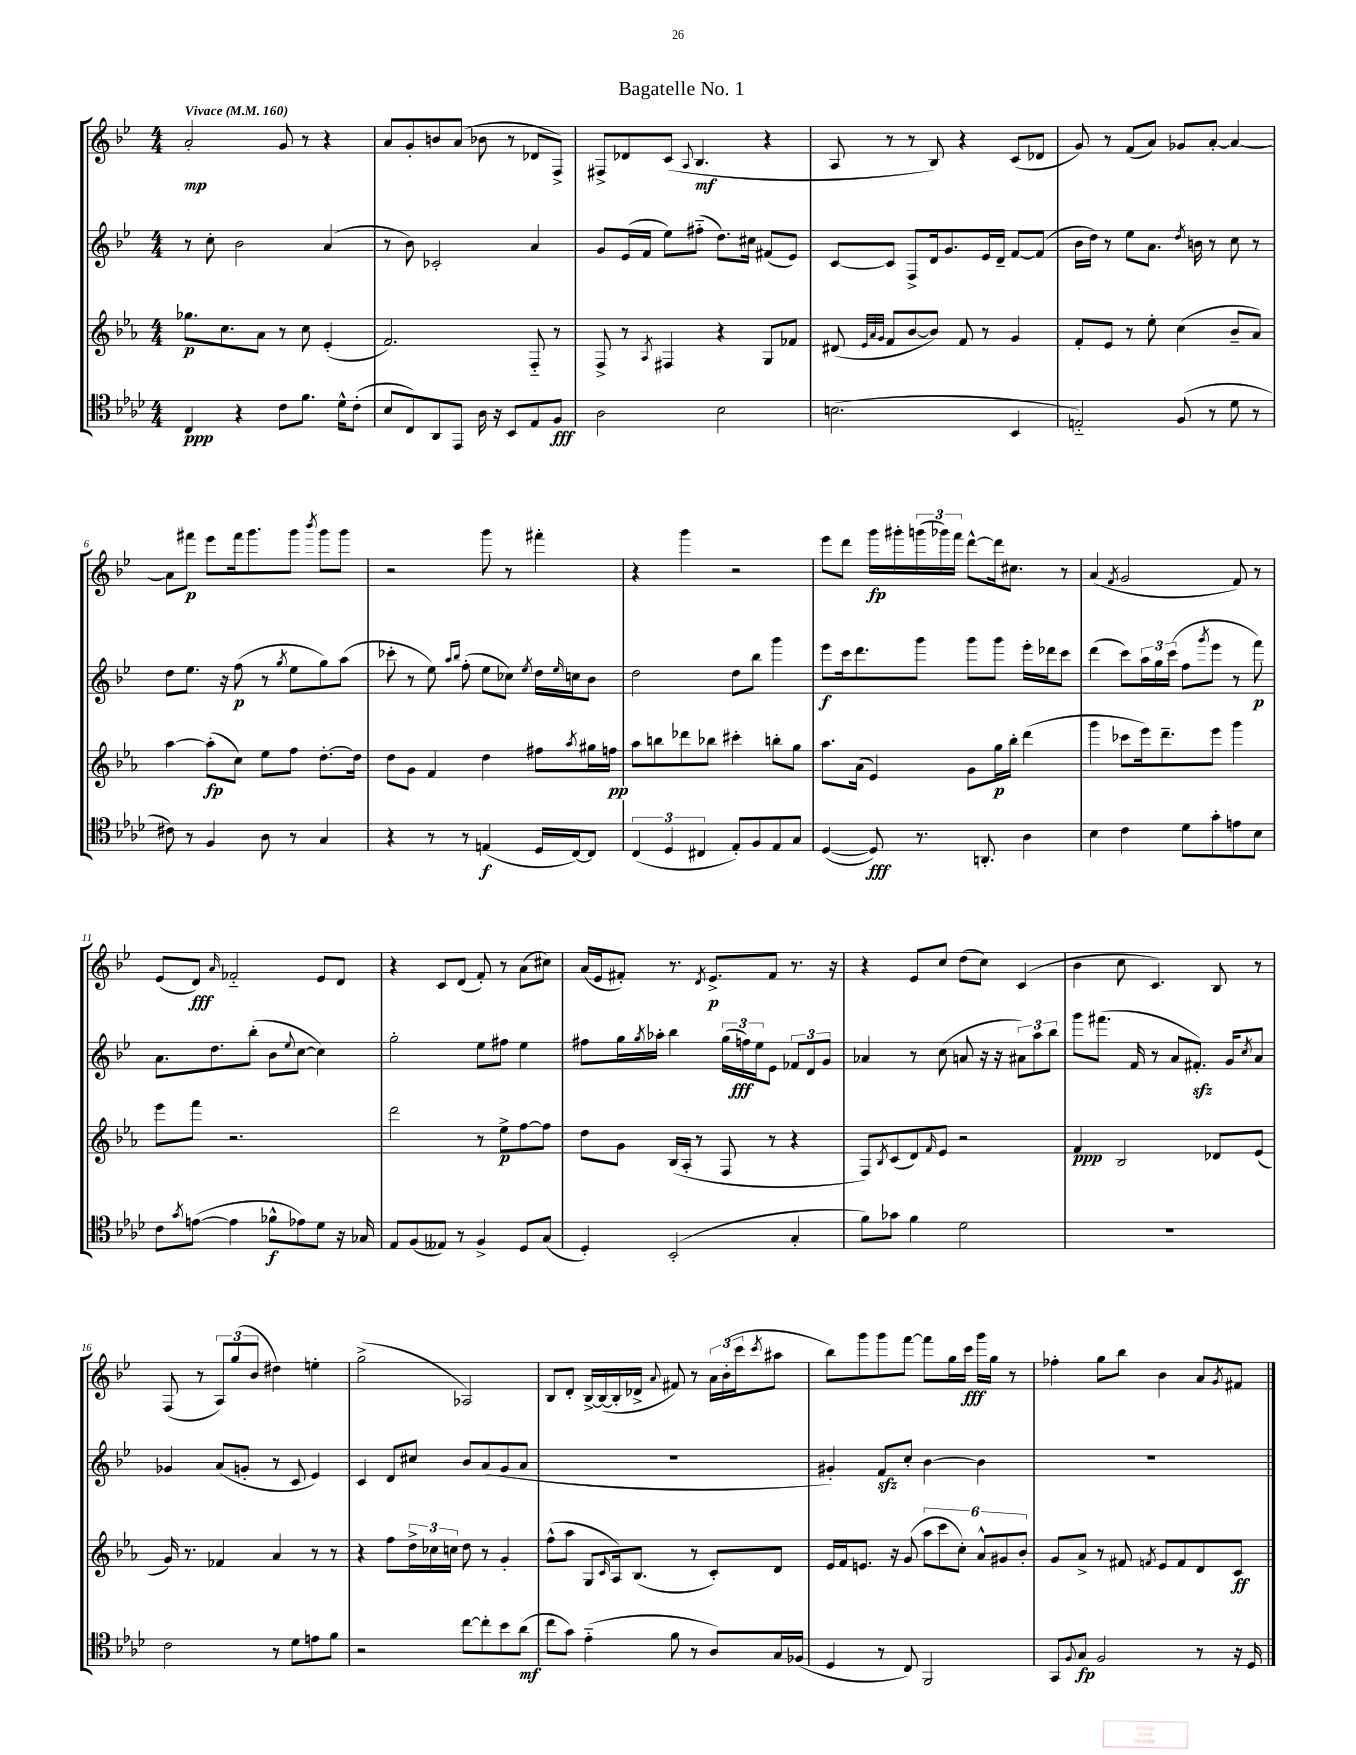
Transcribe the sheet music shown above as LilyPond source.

\header { title = "Bagatelle No. 1" }
<<
\new StaffGroup <<
\new Staff = "s0" {
    \clef treble \key bes \major \numericTimeSignature \time 4/4 \tempo "Vivace" 4 = 160
    a'2-.\mp g'8 r8 r4 |
    a'8 g'8-. b'8 a'8( bes'8 r8 des'8 f8->) |
    fis8-> des'8 c'8( \appoggiatura { a8 } bes4.\mf r4 |
    a8 r8 r8 bes8) r4 c'8( des'8 |
    g'8) r8 f'8( a'8) ges'8 a'8~-. a'4~ |
    a'8 fis'''8\p ees'''8 fis'''16 g'''8. g'''8 \acciaccatura { bes'''8 } g'''8 g'''8 |
    r2 g'''8 r8 fis'''4-. |
    r4 g'''4 r2 |
    ees'''8 d'''8 g'''16\fp gis'''16-. \tuplet 3/2 { g'''16( ges'''16) f'''16 } d'''8~-^ d'''16 cis''8. r8 |
    a'4( \acciaccatura { f'8 } g'2 f'8) r8 |
    ees'8( d'8\fff) \grace { a'16 } fes'2-_ ees'8 d'8 |
    r4 c'8 d'8( f'8-.) r8 a'8( cis''8) |
    a'16( ees'16 fis'8-.) r8. \acciaccatura { d'8 } ees'8.->\p fis'8 r8. r16 |
    r4 ees'8 c''8 d''8( c''8) c'4( |
    bes'4 c''8 c'4.) bes8 r8 |
    f8( r8 \tuplet 3/2 { a8) g''8( bes'8 } dis''4) e''4-. |
    g''2->( aes2) |
    bes8 d'8-. bes16~-> bes16~( bes16-. des'16-> \appoggiatura { a'8 } fis'8) r8 \tuplet 3/2 { a'16 bes'16-.( c'''16 } \acciaccatura { c'''8 } ais''8 |
    bes''8) g'''8 g'''8 f'''8~ f'''8 g''16 c'''16\fff g'''16 g''16 r8 |
    fes''4-. g''8 bes''8 bes'4 a'8 \acciaccatura { g'8 } fis'8 \bar "|." |
}
\new Staff = "s1" {
    \clef treble \key bes \major \numericTimeSignature \time 4/4
    r8 c''8-. bes'2 a'4( |
    r8 bes'8) ces'2-. a'4 |
    g'8 ees'16( f'16 ees''8) fis''8-_( d''8.) cis''16 fis'8( ees'8) |
    c'8~ c'8 f8-> d'16 g'8. ees'16 d'16-- f'8~ f'8( |
    bes'16 d''16) r8 ees''8 a'8. \acciaccatura { d''8 } b'16 r8 c''8 r8 |
    d''8 ees''8. r16 f''8\p( r8 \acciaccatura { g''8 } ees''8 g''8) a''8( |
    ces'''8-. r8 ees''8) \grace { a''16 bes''16 } f''8-.( ees''8 ces''8) \acciaccatura { ees''8 } d''16 \grace { ees''16 } c''16 bes'8 |
    d''2 d''8 bes''8 g'''4 |
    ees'''8\f c'''16 d'''8. g'''8 g'''8 g'''8 ees'''16-. des'''16 c'''8 |
    d'''4( c'''8) \tuplet 3/2 { a''16 g''16 c'''16( } f''8 \acciaccatura { g'''8 } ees'''8 r8 f'''8\p) |
    a'8. d''8. bes''8-.( bes'8 \appoggiatura { ees''8 } c''8~ c''4) |
    g''2-. ees''8 fis''8 ees''4 |
    fis''8 g''16 \acciaccatura { g''8 } aes''16-. bes''4 \tuplet 3/2 { g''16( f''16\fff) ees''16 } ees'8 \tuplet 3/2 { fes'8 d'8 g'8 } |
    aes'4 r8 c''8( a'8 r16 r16 \tuplet 3/2 { ais'8) a''8 bes''8 } |
    g'''8 fis'''8.( f'16 r8 a'8 fis'8.-.\sfz) g'16 \acciaccatura { c''8 } a'8 |
    ges'4 a'8( g'8-. r8 c'8 ees'4) |
    c'4 d'8 cis''8 bes'8 a'8( g'8 a'8 |
    R1 |
    gis'4-.) f'8\sfz c''8-. bes'4~ bes'4 |
    R1 \bar "|." |
}
\new Staff = "s2" {
    \clef treble \key ees \major \numericTimeSignature \time 4/4
    ges''8.\p c''8. aes'8 r8 c''8 ees'4-.( |
    f'2.) f8-_ r8 |
    f8-> r8 \acciaccatura { aes8 } fis4 r4 g8 fes'8 |
    dis'8( \grace { ees'32 aes'32 g'32 } f'8 bes'8~ bes'8) f'8 r8 g'4 |
    f'8-. ees'8 r8 ees''8-. c''4( bes'8-- aes'8) |
    aes''4~ aes''8-.\fp( c''8) ees''8 f''8 d''8.~-. d''16 |
    d''8 g'8 f'4 d''4 fis''8 \acciaccatura { aes''8 } gis''16 f''16\pp |
    aes''8 b''8 des'''8 bes''8 cis'''4-. b''8-. g''8 |
    aes''8. aes'16( ees'4) g'8 g''16\p bes''16-. d'''4( |
    g'''4 ces'''8 ees'''16) d'''8.-- ees'''8 g'''4 |
    ees'''8 f'''8 r2. |
    d'''2 r8 ees''8->\p f''8~ f''8 |
    d''8 g'8 bes16( aes16-. r8 f8 r8 r4 |
    f8) \acciaccatura { bes8 } c'8( d'8) \grace { f'16 } ees'8 r2 |
    f'4\ppp bes2 des'8 ees'8( |
    g'16) r8. fes'4 aes'4 r8 r8 |
    r4 f''8 \tuplet 3/2 { d''16-> ces''16 c''16 } d''8 r8 g'4-. |
    f''8-^( aes''8 g8 \grace { c'16 } aes16) bes8.( r8 c'8-.) d'8 |
    ees'16 f'16 e'8. r16 g'8( \tuplet 6/4 { aes''8 c'''8 c''8-.) aes'8-^ gis'8 bes'8-. } |
    g'8 aes'8-> r8 fis'8 \acciaccatura { f'8 } ees'8 f'8 d'8 c'8\ff \bar "|." |
}
\new Staff = "s3" {
    \clef tenor \key aes \major \numericTimeSignature \time 4/4
    c4\ppp r4 c'8 f'8. des'16-^ c'8-.( |
    bes8 c8) aes,8 ees,8 aes16 r16 bes,8 ees8 f8\fff |
    aes2 bes2 |
    b2.( bes,4 |
    e2-_) f8( r8 des'8 r8 |
    cis'8) r8 f4 aes8 r8 g4 |
    r4 r8 r8 e4\f( des16 c16~) c8 |
    \tuplet 3/2 { c4( des4 cis4 } ees8-.) f8 ees8 g8 |
    des4~( des8\fff) r8. a,8.-. aes4 |
    bes4 c'4 des'8 g'8-. e'8 bes8 |
    c'8 \acciaccatura { g'8 } e'8~( e'4 fes'8-^\f ees'8) des'8 r16 ges16 |
    ees8 f8( eeses8) r8 f4-> des8 g8( |
    des4-.) bes,2-.( g4-. |
    f'8) ges'8 f'4 des'2 |
    R1 |
    c'2 r8 des'8 e'8 f'8 |
    r2 c''8~ c''8-. bes'8 aes'8\mf( |
    c''8 g'8) ees'4-_( f'8 r8 aes8) g16 fes16( |
    des4 r8 c8) f,2 |
    g,8 \appoggiatura { f8 } g8\fp f2 r8 r16 des16 \bar "|." |
}
>>
>>
